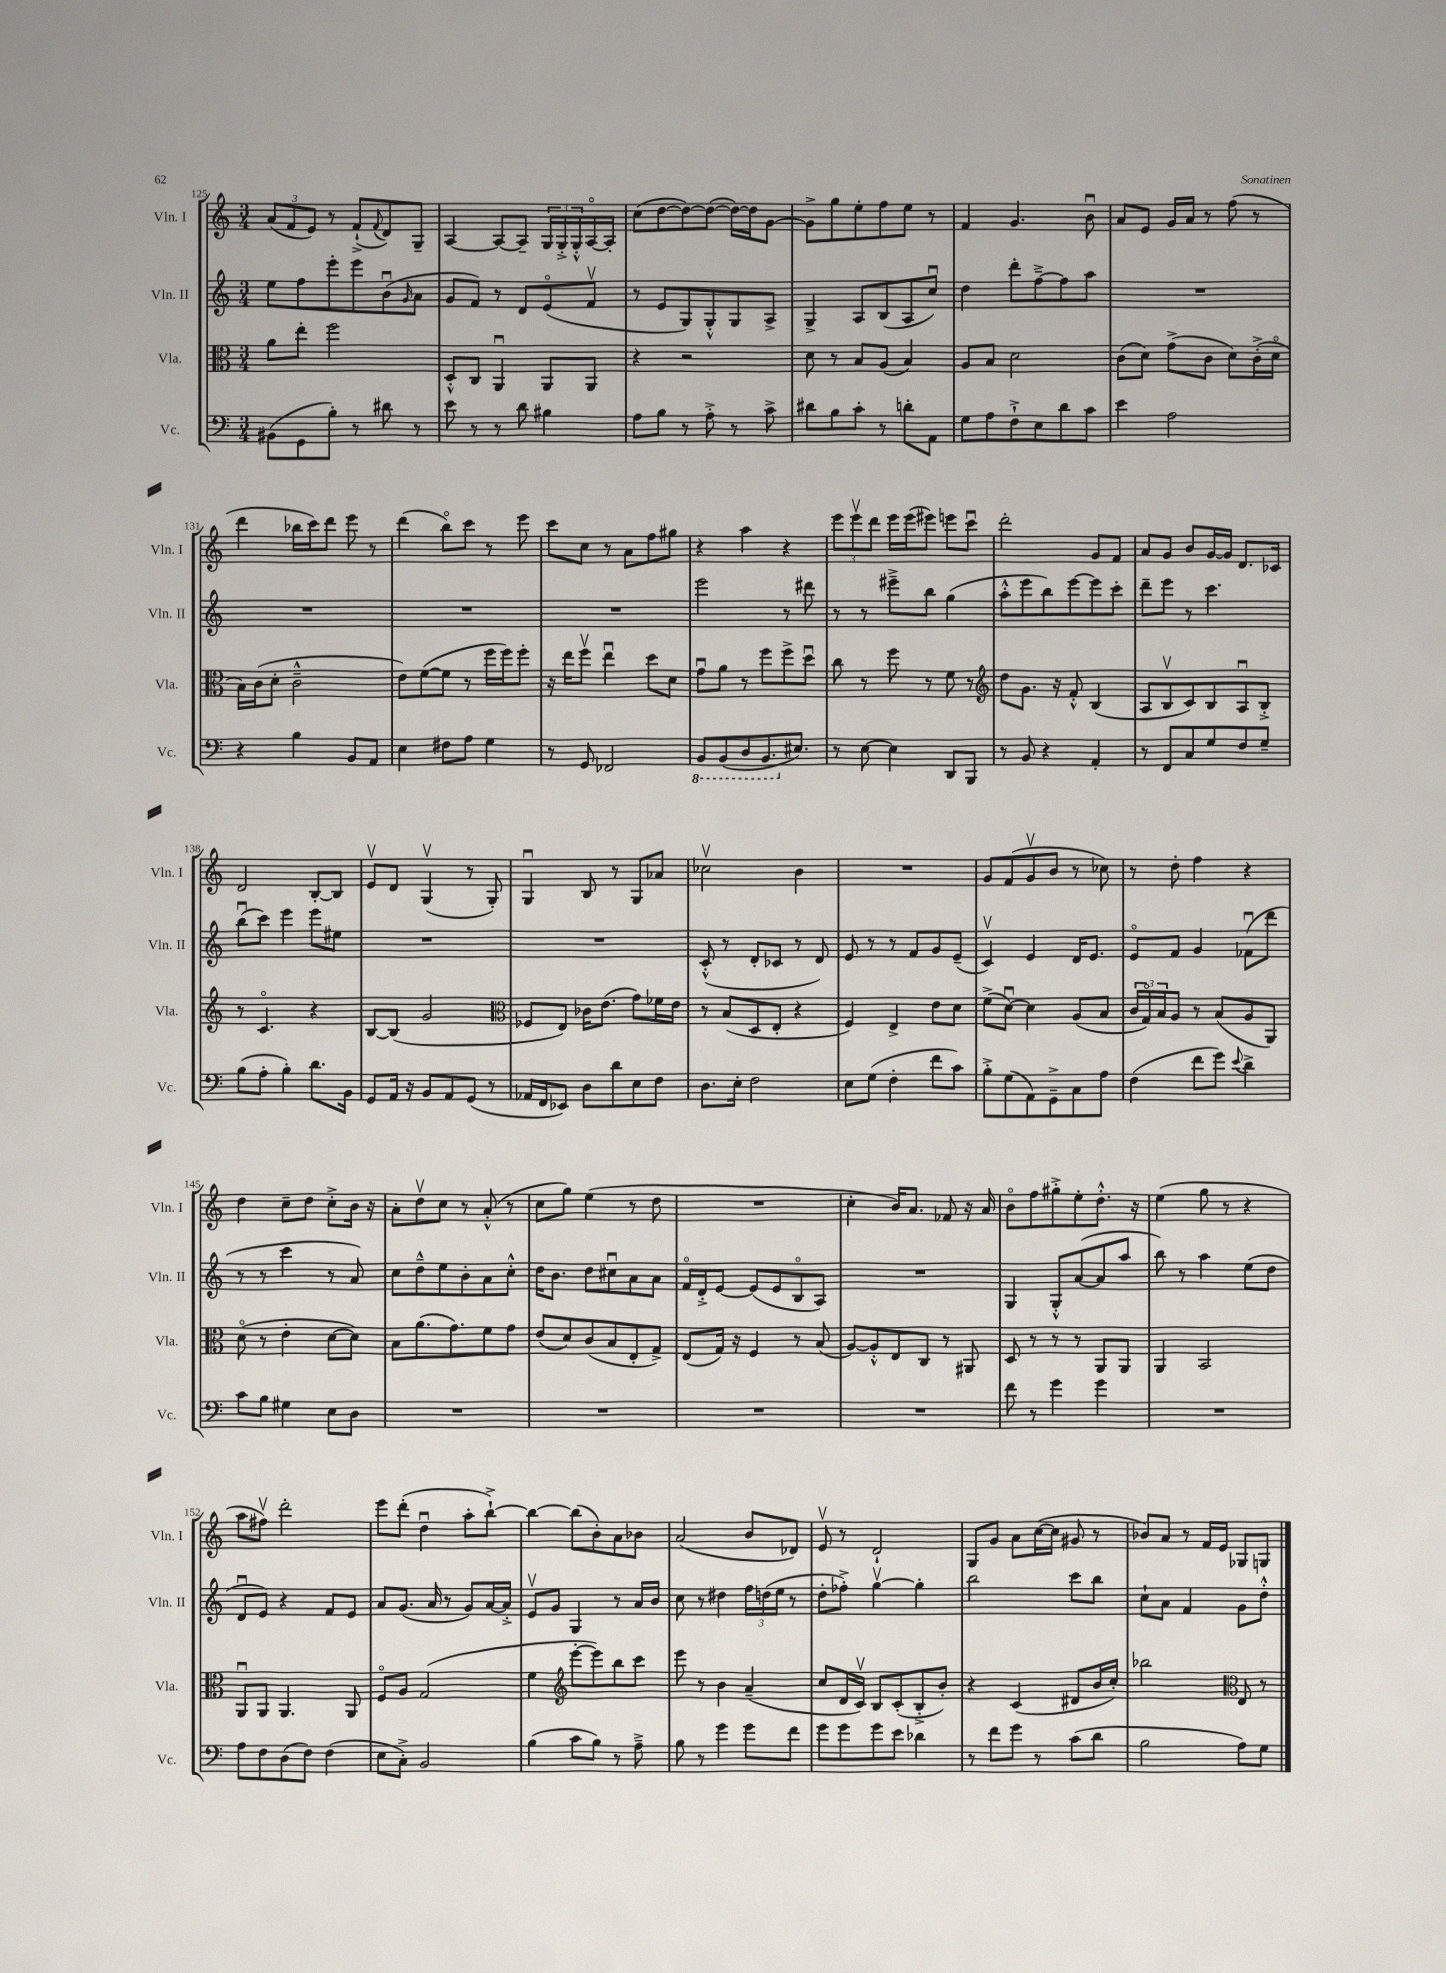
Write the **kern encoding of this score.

**kern	**kern	**kern	**kern
*staff4	*staff3	*staff2	*staff1
*clefF4	*clefC3	*clefG2	*clefG2
*k[]	*k[]	*k[]	*k[]
*M3/4	*M3/4	*M3/4	*M3/4
(8BB#	8a	8ee	(12a
.	.	.	12f
8GG	8ee'	8ff	.
.	.	.	12e)
8B')	2ff	8eee'	8r
8r	.	8eee	(8f`^
.	.	.	8qqf
8d#	.	(8bu	8d)
.	.	16qqg	.
8r	.	8a	8G~
=	=	=	=
8e	8D'^^	8g	[4A
8r	8C	8f)	.
8r	4AAu	8r	8A_
8d	.	8d	8A~]
4B#	8AA	(8eo	24G
.	.	.	24G'^
.	.	.	24G'^^
.	8AA	8fv	[16Ao
.	.	.	16A']
=	=	=	=
8A	4r	8r	(8cc
8B	.	8e	[8dd
8r	2r	8G)	8dd_)
8A'^	.	8G'^^	(8dd_
8r	.	8G	16dd_)
.	.	.	16dd]
8c^	.	8A^	[8g
=	=	=	=
8d#	8d	4G^	8g^]
8B	8r	.	8gg
8c'	8B	8A	8ee'
8r	(8A	(8B	8ff
8d'	4B)	8A	8ee
8AA	.	8ccu)	8r
=	=	=	=
8G	8A	4dd	4f
8A	8B	.	.
8F`^	2d	8ddd'	4.g
8E	.	[8ff~^	.
8d	.	8ff]	.
8c	.	8aa	8bu
=	=	=	=
4e	(8c	2.r	8a
.	8d)	.	8e
2A	(8g^	.	16g
.	.	.	16a
.	8c	.	8r
.	8d)	.	(8ff
.	(16c'^	.	8r
.	16do	.	.
=	=	=	=
4r	16B)	2.r	4ddd
.	(16c	.	.
.	8d'	.	.
4B	2c~^^	.	16bb-
.	.	.	16ccc)
.	.	.	8ddd
8BB	.	.	8eee
8AA	.	.	8r
=	=	=	=
4E	8e)	2.r	(4ddd
.	([8f	.	.
8F#	8f]	.	8bbo)
8A	8r	.	8ccc
4G	16ff	.	8r
.	16ff)	.	.
.	8ff'	.	8eee
=	=	=	=
8r	16r	2.r	8ccc
.	16ee	.	.
8GG	8ffv	.	8cc
2FF-	4eeu	.	8r
.	.	.	8a
.	8dd	.	8ff
.	8d	.	8gg#
=	=	=	=
8BBB	8gu	2eee	4r
(8BBB	8a	.	.
8DD	8r	.	4aa
8.BBB	8ff	.	.
.	8ff^	8r	4r
8.E#)	.	.	.
.	8ddu	8ddd#	.
=	=	=	=
8r	8cc	8r	12eee
.	.	.	12eeev
[8E	8r	8r	.
.	.	.	12ddd
4E]	8ff	8eee#~^	16eee
.	.	.	(16eee
.	8r	8bb	8eee#)
8DD	8f	(4gg	8eee
8BBB	8r	.	8cccu
=	=	=	=
*	*clefG2	*	*
8r	8dd	8aa'^^	2ddd'
8BB	8.g	8eee	.
4r	.	8bb)	.
.	16r	.	.
.	8f'^^	[8eee	.
4AA'	(4B	8eee]	8g
.	.	8ccc'	8f
=	=	=	=
8r	8A	8ddd~	8a
8FF	8Bv	8eee	8g
8C	8c)	8r	8b
8G	8B	4.ccc	[16g
.	.	.	16g]
8F	8Au	.	8.d
8G~	8B'^	.	.
.	.	.	16c-
=	=	=	=
(8B	8r	(8bbu	2d
8A'	4.co	8ccc)	.
4B')	.	4eee	.
8.d	4r	8eee	[8B'
.	.	8ee#	8B]
16BB	.	.	.
=	=	=	=
8GG	[8B	2.r	8ev
16AA	(8B]	.	8d
16r	.	.	.
8BB	2g	.	(4Gv
8AA	.	.	.
(8GG	.	.	8r
8r	.	.	8G')
=	=	=	=
*	*clefC3	*	*
16AA-	8F-	2.r	4Gu
16FF	.	.	.
8EE-)	8E)	.	.
8D	16c-	.	8B
.	(8.e	.	.
8d	.	.	8r
8E	8g)	.	8G
8F	16f-	.	8a-
.	16e	.	.
=	=	=	=
8.D	8r	(8c'^^	2cc-v
.	(8B	8r	.
16E'	.	.	.
2F	8D	8d'	.
.	8E'	8c-	.
.	4r	8r	4b
.	.	8d)	.
=	=	=	=
8E	4F)	8e	2.r
(8G	.	8r	.
4F'	4E^	8r	.
.	.	8f	.
8f	8e	8g	.
8c)	8d	(8e~	.
=	=	=	=
8B'^	(8f^	4cv)	8g
(8G	[8du)	.	(8f
8AA)	4d]	4e	8gv
8GG~^	.	.	8b
8C	(8A	16d	8r
.	.	8.e	.
8A	8B	.	8cc-)
=	=	=	=
(4F	24c	8eo	8r
.	24Go)	.	.
.	24B	.	.
.	8A	8f	8dd'
8f	8r	4g	4ff
8g)	(8B	.	.
8qqe	.	.	.
4d^	8A	(8f-u	4r
.	8AA)	8ddd	.
=	=	=	=
8c	(8do	8r	4dd
8B	8r	8r	.
4G#	4e'	4ccc	8cc~
.	.	.	8dd
8E	[8d	8r	8cc'^
8D	8d])	8a)	16b
.	.	.	16r
=	=	=	=
2.r	8B	8cc	8a'
.	(8.a	8dd~^^	8ddv
.	.	8ee	8cc
.	8.g)	.	.
.	.	8b'	8r
.	8f	8a	(8a'^^
.	8g	8cc'^^	8r
=	=	=	=
2.r	(8e	16dd	8cc
.	.	8.b	.
.	8d)	.	8gg)
.	(8c	8dd	(4ee
.	8B	8cc#u	.
.	8E'	8a	8r
.	8G^)	8a	8dd
=	=	=	=
2.r	(8E	16fo	2.r
.	.	16d'^	.
.	16G)	[8e	.
.	16r	.	.
.	4F	(8e]	.
.	.	8e	.
.	8r	8Bo	.
.	(8B	8A)	.
=	=	=	=
2.r	[8A)	2.r	4cc'
.	8A'^^]	.	.
.	8E	.	16b)
.	.	.	8.a
.	8C	.	.
.	8r	.	8f-
.	8AA#	.	16r
.	.	.	16a
=	=	=	=
8f	8D	4G	8bo
8r	8r	.	8ff
4g	8r	8G'^^	8gg#'^
.	8r	([8a	8ee'
4g	8AA	8a]	8.dd'^^
.	8AA	8aa	.
.	.	.	16r
=	=	=	=
2.r	4AA	8bb)	(4ee
.	.	8r	.
.	2BB	4aa	8gg
.	.	.	8r
.	.	(8ee	4r
.	.	8dd	.
=	=	=	=
8A	8AAu	8du	8aa
8F	8AA	8e)	8ff#v)
(8D	4.AA	4r	2ddd'
8F)	.	.	.
(4F	.	8f	.
.	8AA	8e	.
=	=	=	=
8E	8Fo	8a	8eee
8C'^)	8A	(8.g	(8ddd'
2BB	(2G	.	4ddu
.	.	16a	.
.	.	8r	.
.	.	8g)	8aa'
.	.	[16a	[8bb`^)
.	.	16a'^]	.
=	=	=	=
(4B	4f	8ev	4bb_
.	.	8g	.
*	*clefG2	*	*
8c	[8eee'	4G	(8bb]
8B)	8eee])	.	8b')
8r	8bb	8r	8a
8A~^	8ccc	16a	8b-
.	.	16b	.
=	=	=	=
8B	8eee	8cc	(2a
8r	8r	8r	.
4g	4b	4dd#	.
8g	(4a~	24ff	8b
.	.	(24dd	.
.	.	24ee	.
8f	.	8r	8d-)
=	=	=	=
8g	8cc	8dd'	8ev
8g	16d	8ff-'^)	8r
.	16cv)	.	.
8g	8B	[4ggv	2d`
8e	(8c'	.	.
4d-	8B'^	4gg']	.
.	8b')	.	.
=	=	=	=
8r	4r	2bb	8G
8f	.	.	8g
8g	(4c	.	8a
8r	.	.	([16cc
.	.	.	16cc]
(8c	8d#	8ccc	8g#
8d	16b	8bb	8r
.	16cc')	.	.
=	=	=	=
2B	2bb-	8cc`	8b-)
.	.	8a	8a
.	.	4f	8r
.	.	.	16f
.	.	.	16e
*	*clefC3	*	*
8A)	8E	8g	8G-
8G	8r	8dd'^^	8G
==	==	==	==
*-	*-	*-	*-
